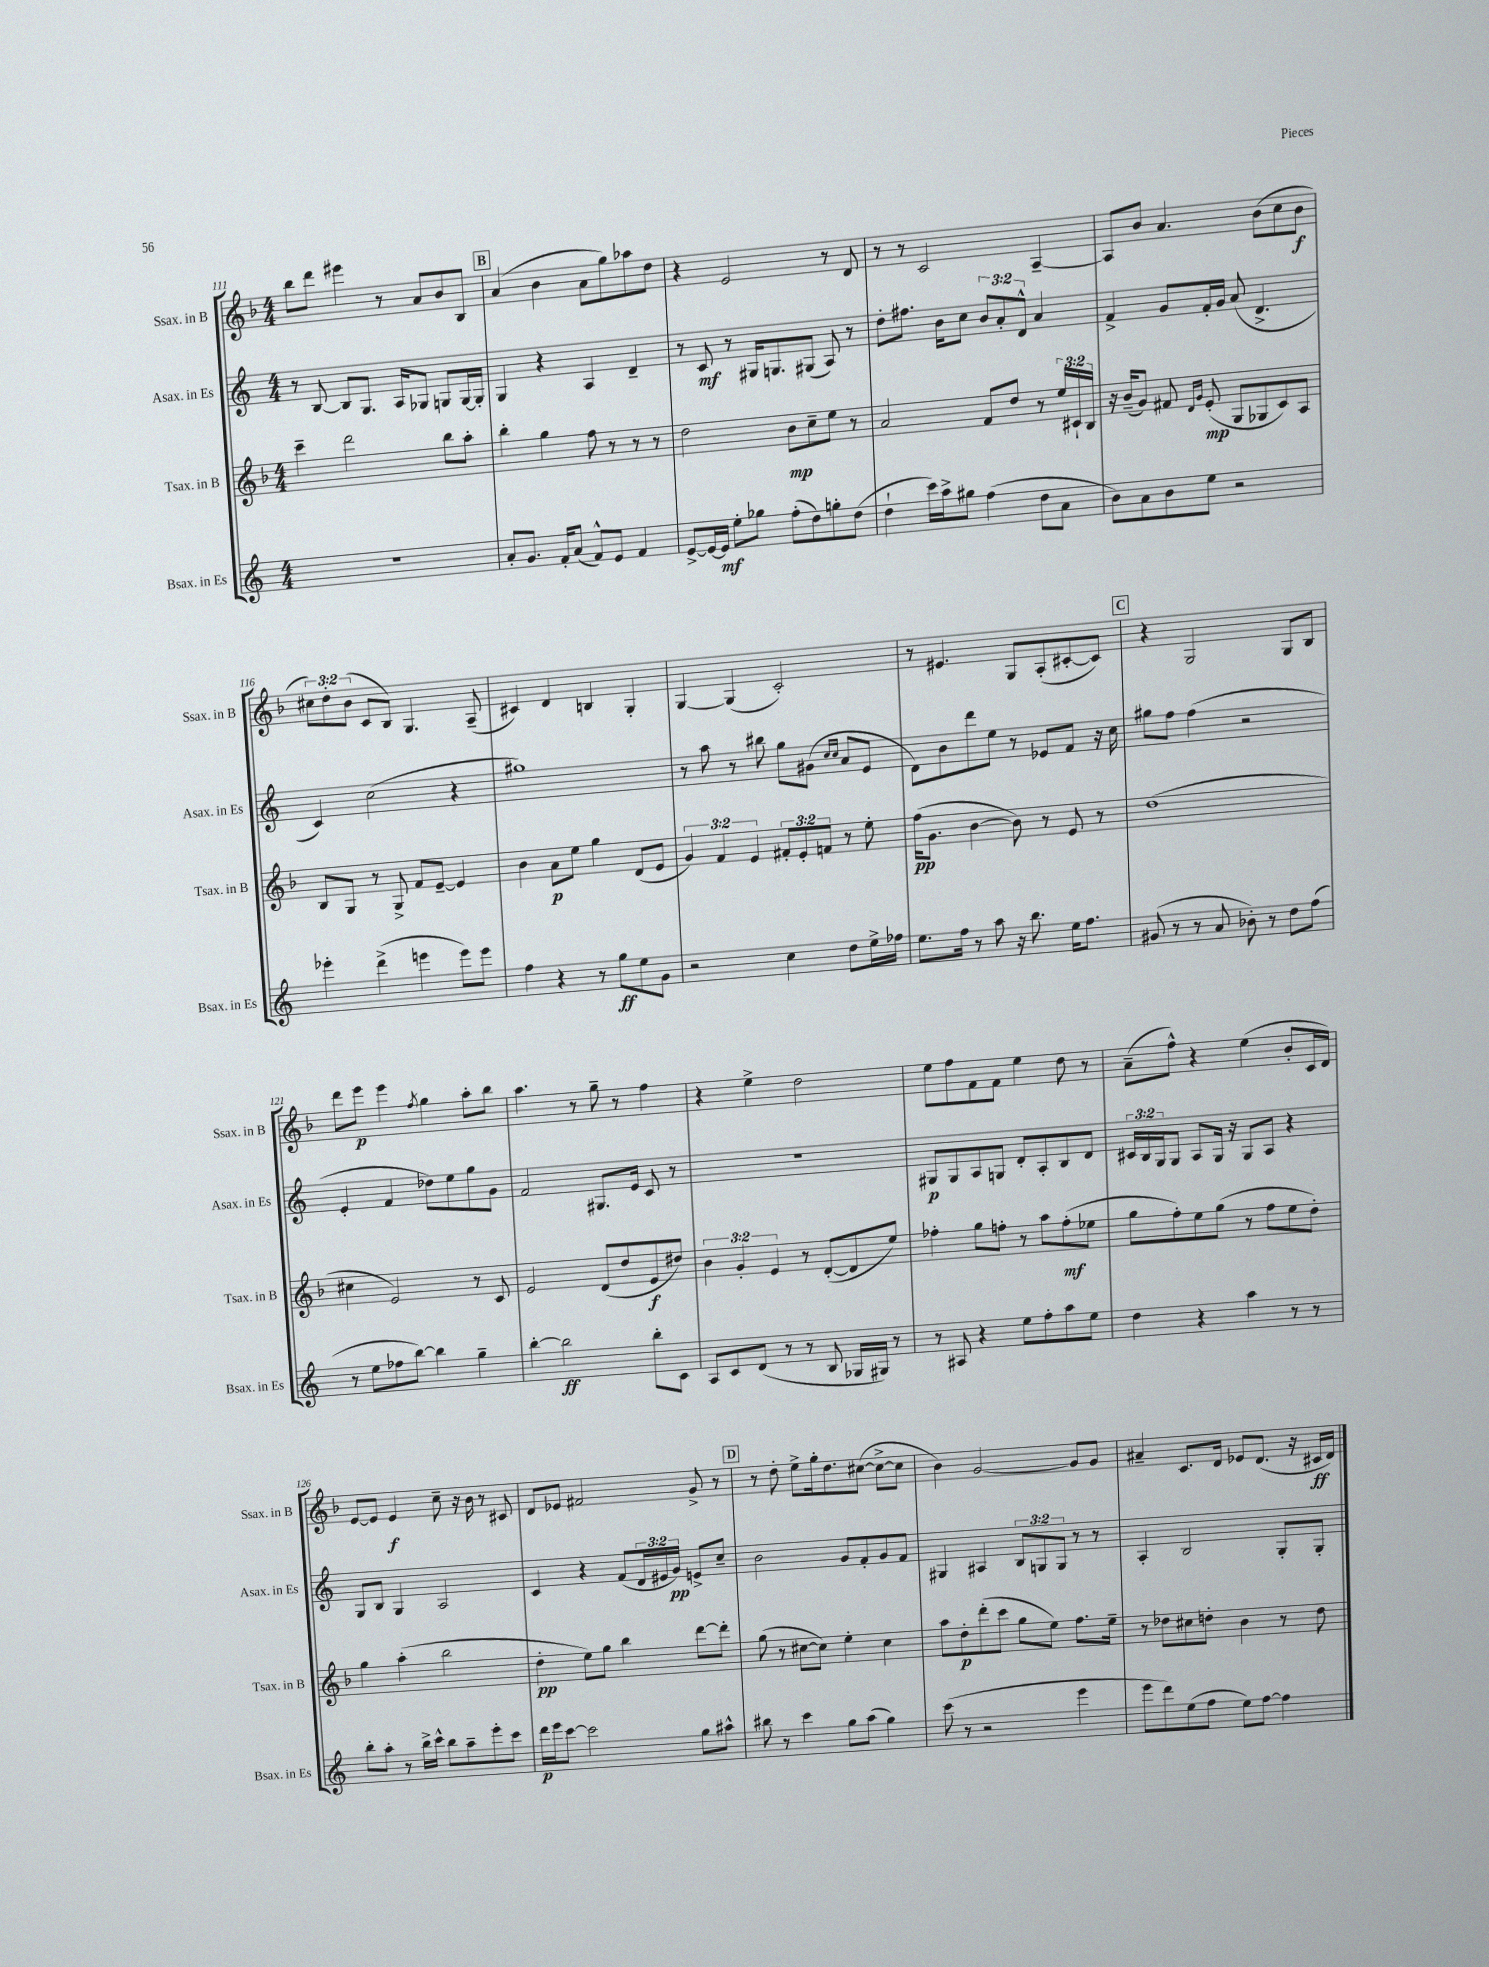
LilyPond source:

<<
\new StaffGroup <<
\new Staff = "s0" \with { instrumentName = "Ssax. in B" shortInstrumentName = "Ssax. in B" } {
    \clef treble \key f \major \numericTimeSignature \time 4/4 \override Staff.TupletNumber.text = #tuplet-number::calc-fraction-text
    bes''8 d'''8 eis'''4 r8 a'8 bes'8 bes8 |
    \mark \markup { \box "B" } a'4( bes'4 a'8 g''8) aes''8 d''8 |
    r4 e'2 r8 d'8 |
    r8 r8 c'2 a4~-- |
    a8 bes'8 a'4. bes'8( c''8 bes'8\f |
    \tuplet 3/2 { cis''8) d''8-. bes'8( } c'8 bes8) g4. a8--( |
    cis'4) d'4 b4 g4-. |
    g4~ g4( c'2-.) |
    r8 eis'4. g8 a8-.( cis'8~-. cis'8) |
    \mark \markup { \box "C" } r4 g2 g8 bes8 |
    d'''8 e'''8\p e'''4 \acciaccatura { f''8 } g''4 a''8-. bes''8 |
    a''4. r8 g''8-- r8 f''4 |
    r4 e''4-> d''2 |
    e''8 f''8 f'8 f'8 e''4 d''8 r8 |
    a'8--( f''8-^) r4 e''4( bes'8-. c'16 d'16) |
    e'8~ e'8 e'4\f c''8-- r16 bes'16 r8 cis'8 |
    d'8 ees'8 fis'2 g'8-> r8 |
    \mark \markup { \box "D" } r8 d''8-. e''8-> g''16-. d''8. cis''8~( cis''8~-> cis''8 |
    bes'4) g'2~ g'8 g'8 |
    ais'4-- c'8. d'16 ees'8 d'8.( r16 cis'16\ff d'16) \bar "|." |
}
\new Staff = "s1" \with { instrumentName = "Asax. in Es" shortInstrumentName = "Asax. in Es" } {
    \clef treble \key c \major \numericTimeSignature \time 4/4 \override Staff.TupletNumber.text = #tuplet-number::calc-fraction-text
    r8 b8~ b8 g8. a16 ges8 g8 g16~ g16-. |
    \mark \markup { \box "B" } g4 r4 a4 d'4-- |
    r8 c'8\mf r8 gis16 g8. gis8( a8) r8 |
    d''8-. fis''8. b'16 c''8 \tuplet 3/2 { b'8 a'8-. d'8-^ } a'4 |
    f'4-> g'8 f'16-. g'16 a'8( d'4.-> |
    c'4) c''2( r4 |
    gis''1) |
    r8 a''8 r8 bis''8 g''8 gis'8( \grace { c''16 c''16 } a'8 e'8 |
    d'8) b'8 d'''8 e''8 r8 ees'8 f'8 r16 c''16 |
    \mark \markup { \box "C" } gis''8 f''8 f''4( r2 |
    e'4-. f'4 des''8) e''8 g''8 g'8 |
    f'2 gis8. e'16 c'8 r8 |
    R1 |
    gis8\p gis8 a8 g8 d'8-. a8-. b8 d'8 |
    \tuplet 3/2 { cis'16 b16 g16 } g8 a8 g16 r16 g8 a8 r4 |
    g8 b8 g4 a2 |
    c'4 r4 f'8( \tuplet 3/2 { d'16 eis'16 g'16\pp) } e'8-> c''8-- |
    \mark \markup { \box "D" } b'2 g'8 f'8-. g'8 f'8 |
    gis4 ais4 \tuplet 3/2 { b8 g8 g8 } r8 r8 |
    a4-. b2 g8-. g8-. \bar "|." |
}
\new Staff = "s2" \with { instrumentName = "Tsax. in B" shortInstrumentName = "Tsax. in B" } {
    \clef treble \key f \major \numericTimeSignature \time 4/4 \override Staff.TupletNumber.text = #tuplet-number::calc-fraction-text
    c'''4-- d'''2 bes''8 a''8-. |
    \mark \markup { \box "B" } bes''4-. g''4 f''8 r8 r8 r8 |
    d''2 bes'8\mp c''8-- e''8 r8 |
    a'2 f'8 d''8 r8 \tuplet 3/2 { e''16 cis'16-! bes16 } |
    r16 bes'16--( g'8) fis'8 \grace { d'16 g'16 } e'8-.\mp( g8 ges8 c'8) a8 |
    bes8 g8 r8 g8-> f'8 e'8~-- e'4 |
    bes'4 a'8\p e''8 g''4 d'8( e'8 |
    \tuplet 3/2 { g'4) f'4 e'4 } \tuplet 3/2 { fis'8-. e'8-. f'8 } r8 e''8-. |
    f''16\pp( g'8. bes'4~ bes'8) r8 e'8 r8 |
    \mark \markup { \box "C" } d''1( |
    cis''4 e'2) r8 c'8 |
    e'2 d'8( d''8 e'8\f dis''8) |
    \tuplet 3/2 { bes'4 g'4-. e'4 } r8 d'8~-.( d'8 e''8) |
    fes''4-. g''8 f''8-. r8 a''8 f''8-.\mf( ees''8 |
    g''8 f''8-.) e''8 g''8( r8 f''8 e''8 d''8-.) |
    g''4 a''4-.( bes''2 |
    d''4-.\pp e''8) g''8 bes''4 d'''8~ d'''8-. |
    \mark \markup { \box "D" } g''8( r8 cis''8~ cis''8) e''4-. cis''4 |
    a''8 d''8-.\p d'''8-.( c'''8 g''8 e''8) f''8. e''16-- |
    r8 des''8 cis''8 d''8-. bes'4 r8 d''8 \bar "|." |
}
\new Staff = "s3" \with { instrumentName = "Bsax. in Es" shortInstrumentName = "Bsax. in Es" } {
    \clef treble \key c \major \numericTimeSignature \time 4/4
    r1 |
    \mark \markup { \box "B" } a'8-. g'8. f'16-. a'8( f'8-^) e'8 f'4 |
    e'8~-> e'16~ e'16\mf e''8-. ges''8 f''8-.( d''8) g''8-. d''8( |
    d''4-! c'''16) a''16-> gis''8 f''4( d''8 a'8 |
    b'8) a'8 b'8 e''8 r2 |
    ees'''4-. d'''4->( e'''4 e'''8) e'''8 |
    f''4 r4 r8 g''8\ff e''8 g'8 |
    r2 c''4 d''8 e''16-> fes''16 |
    e''8. f''16 r8 a''8 r16 b''8. e''16 f''8. |
    \mark \markup { \box "C" } gis'8( r8 r8 a'8 bes'8-.) r8 d''8 f''8( |
    r8 e''8 fes''8 b''8~) b''4 g''4-- |
    b''4~-. b''2\ff b''8-. c'8 |
    a8 c'8 d'8( r8 r8 b8 ges16 gis16) r8 |
    r8 ais8 r4 e''8 f''8-. a''8 e''8 |
    d''4 r4 a''4 r8 r8 |
    b''8-. a''8-. r8 b''16-> c'''16-^ b''8 a''8-- e'''8-. c'''8 |
    d'''16\p e'''16 c'''8~ c'''2 g''8 ais''8-^ |
    \mark \markup { \box "D" } bis''8 r8 c'''4 g''8 a''8( g''4) |
    c'''8( r8 r2 e'''4 |
    e'''8 d'''8) e''8( f''8 e''8) f''8~ f''4 \bar "|." |
}
>>
>>
\layout { \context { \Score currentBarNumber = #111 } }
